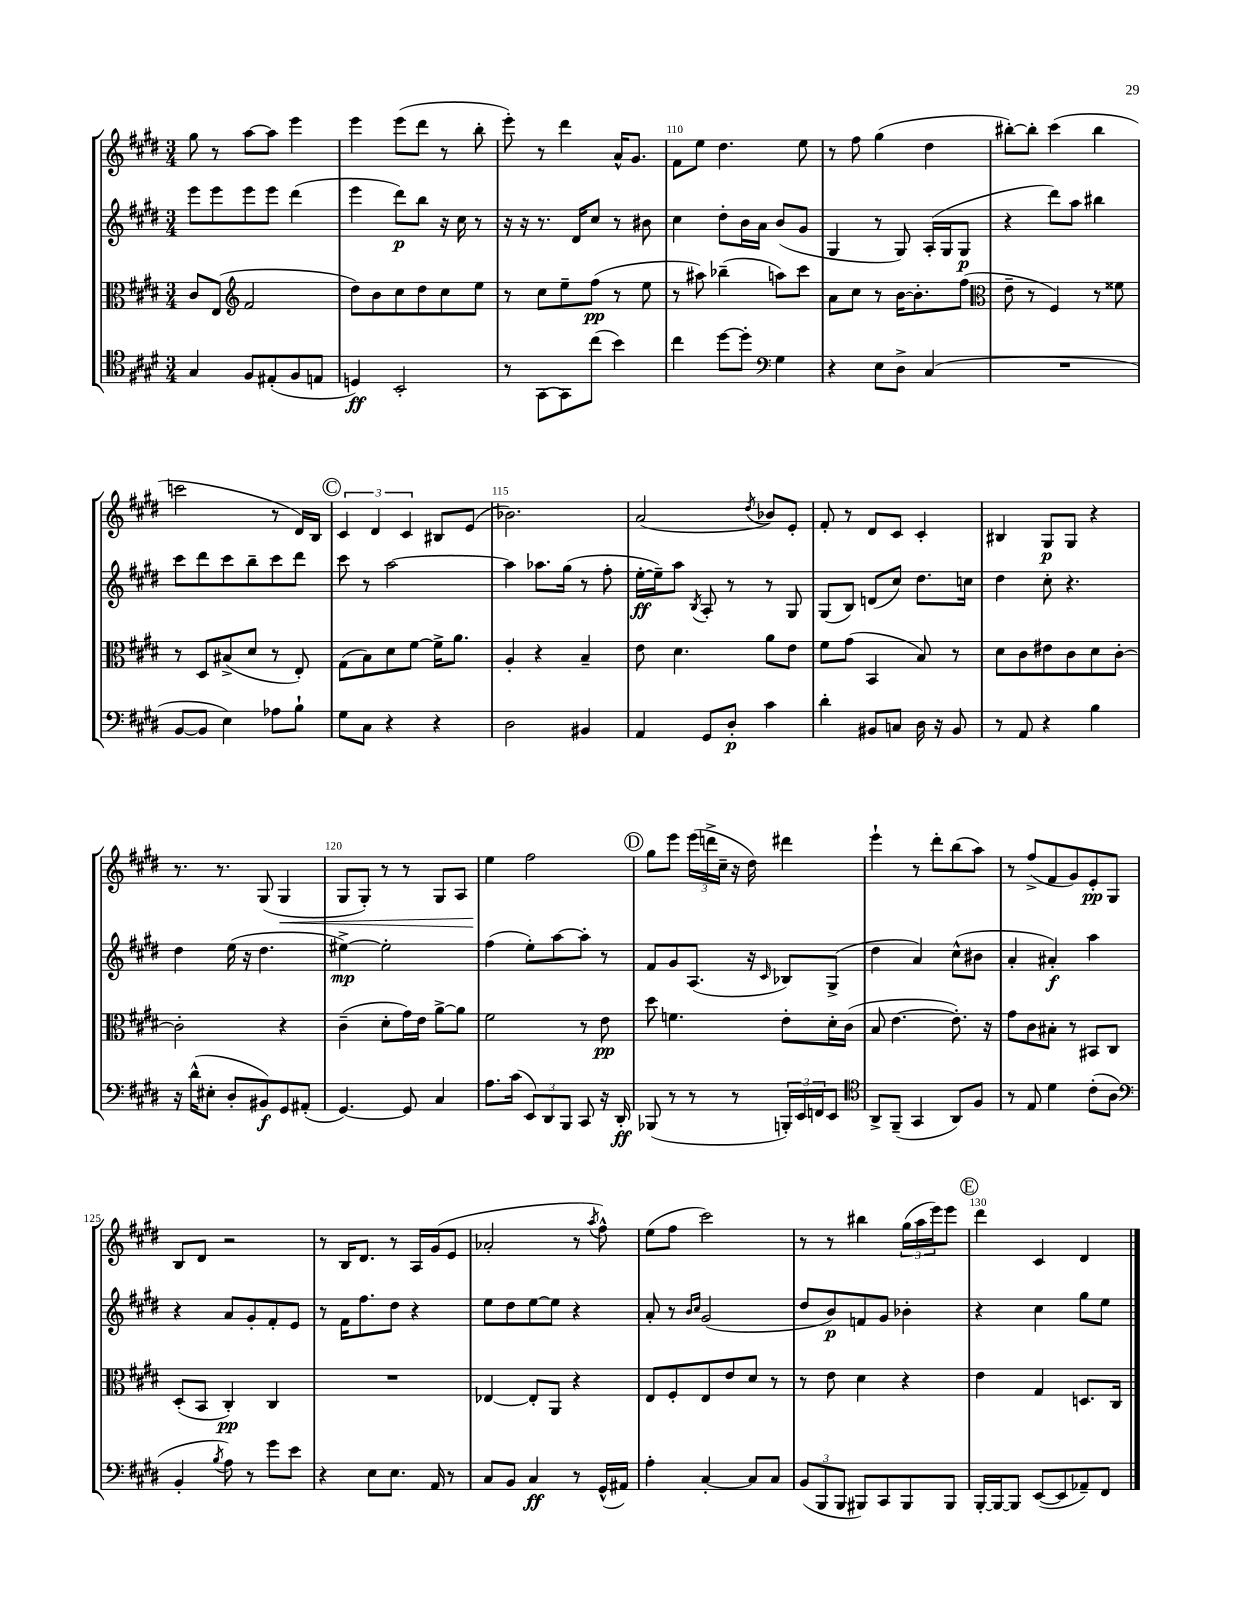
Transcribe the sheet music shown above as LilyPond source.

<<
\new StaffGroup <<
\new Staff = "s0" {
    \clef treble \key e \major \numericTimeSignature \time 3/4
    gis''8 r8 a''8~ a''8 e'''4 |
    e'''4 e'''8( dis'''8 r8 b''8-. |
    e'''8-.) r8 dis'''4 a'16-^ gis'8. |
    fis'8 e''8 dis''4. e''8 |
    r8 fis''8 gis''4( dis''4 |
    bis''8~-.) bis''8-. cis'''4( bis''4 |
    c'''2 r8 dis'16) b16 |
    \mark \markup { \circle "C" } \tuplet 3/2 { cis'4 dis'4 cis'4 } bis8 e'8( |
    bes'2.) |
    a'2( \acciaccatura { dis''8 } bes'8) e'8-. |
    fis'8-. r8 dis'8 cis'8 cis'4-. |
    bis4 gis8\p gis8 r4 |
    r8. r8. gis8( gis4\< |
    gis8 gis8-.) r8 r8 gis8 a8 |
    e''4\! fis''2 |
    \mark \markup { \circle "D" } gis''8 e'''8 \tuplet 3/2 { e'''16( d'''16-> cis''16-- } r16 dis''16) dis'''4 |
    e'''4-! r8 dis'''8-. b''8( a''8) |
    r8 fis''8->( fis'8 gis'8) e'8-.\pp gis8 |
    b8 dis'8 r2 |
    r8 b16 dis'8. r8 a16 gis'16( e'8 |
    aes'2-. r8 \acciaccatura { a''8 } fis''8-^) |
    e''8( fis''8 cis'''2) |
    r8 r8 bis''4 \tuplet 3/2 { gis''16( a''16 e'''16) } e'''8 |
    \mark \markup { \circle "E" } dis'''4 cis'4 dis'4 \bar "|." |
}
\new Staff = "s1" {
    \clef treble \key e \major \numericTimeSignature \time 3/4
    e'''8 e'''8 e'''8 e'''8 dis'''4( |
    e'''4 dis'''8\p) b''8 r16 cis''16 r8 |
    r16 r16 r8. dis'16 cis''8 r8 bis'8 |
    cis''4 dis''8-. b'16 a'16 b'8( gis'8 |
    gis4 r8 gis8) a16-.( gis16 gis8\p |
    r4 dis'''8) a''8 bis''4 |
    cis'''8 dis'''8 cis'''8 b''8-- cis'''8 dis'''8 |
    \mark \markup { \circle "C" } cis'''8 r8 a''2~ |
    a''4 aes''8. gis''16( r8 fis''8-. |
    e''16~-.\ff e''16--) a''8 \acciaccatura { b8 } a8-. r8 r8 gis8 |
    gis8( b8) d'8( cis''8) dis''8. c''16 |
    dis''4 cis''8-. r4. |
    dis''4 e''16( r16 dis''4. |
    eis''4~->\mp) eis''2-. |
    fis''4( e''8-.) a''8~ a''8-. r8 |
    \mark \markup { \circle "D" } fis'8 gis'8 a8.( r16 \grace { cis'16 } bes8) gis8->( |
    dis''4 a'4) cis''8-^( bis'8 |
    a'4-. ais'4-.\f) a''4 |
    r4 a'8 gis'8-. fis'8-. e'8 |
    r8 fis'16 fis''8. dis''8 r4 |
    e''8 dis''8 e''8~ e''8 r4 |
    a'8-. r8 \grace { b'16 cis''16 } gis'2( |
    dis''8 b'8\p) f'8 gis'8 bes'4-. |
    \mark \markup { \circle "E" } r4 cis''4 gis''8 e''8 \bar "|." |
}
\new Staff = "s2" {
    \clef alto \key e \major \numericTimeSignature \time 3/4
    cis'8 e8( \clef treble fis'2 |
    dis''8) b'8 cis''8 dis''8 cis''8 e''8 |
    r8 cis''8 e''8-- fis''8\pp( r8 e''8 |
    r8 ais''8) bes''4--( a''8) cis'''8 |
    a'8 cis''8 r8 b'16~ b'8.-. fis''8( |
    \clef alto e'8-- r8 fis4) r8 fisis'8 |
    r8 dis8 bis8->( dis'8 r8 e8-.) |
    \mark \markup { \circle "C" } gis8( b8) dis'8 fis'8~ fis'16-> a'8. |
    a4-. r4 b4-- |
    e'8 dis'4. a'8 e'8 |
    fis'8 gis'8( b,4 b8) r8 |
    dis'8 cis'8 eis'8 cis'8 dis'8 cis'8~-. |
    cis'2-. r4 |
    cis'4--( dis'8-. gis'16) e'16 a'8~-> a'8 |
    fis'2 r8 e'8\pp |
    \mark \markup { \circle "D" } dis''8 f'4. e'8-. dis'16-. cis'16( |
    b8 e'4.~ e'8.-.) r16 |
    gis'8 cis'8 bis8-. r8 bis,8 cis8 |
    dis8-.( b,8 cis4-.\pp) cis4 |
    R2. |
    ees4~ ees8-. a,8 r4 |
    e8 fis8-. e8 e'8 dis'8 r8 |
    r8 e'8 dis'4 r4 |
    \mark \markup { \circle "E" } e'4 gis4 d8. cis16 \bar "|." |
}
\new Staff = "s3" {
    \clef tenor \key e \major \numericTimeSignature \time 3/4
    gis4 fis8 eis8-.( fis8 e8 |
    d4\ff) b,2-. |
    r8 gis,8~ gis,8 cis''8( b'4) |
    cis''4 dis''8~ dis''8-. \clef bass gis4 |
    r4 e8 dis8-> cis4( |
    R2. |
    b,8~ b,8 e4) aes8 b8-! |
    \mark \markup { \circle "C" } gis8 cis8 r4 r4 |
    dis2 bis,4 |
    a,4 gis,8 dis8-.\p cis'4 |
    dis'4-. bis,8 c8 dis16 r16 bis,8 |
    r8 a,8 r4 b4 |
    r16 dis'16-^( eis8-. dis8-. bis,8\f) gis,8 ais,8-.( |
    gis,4.~) gis,8 cis4 |
    a8. cis'16( \tuplet 3/2 { e,8) dis,8 b,,8 } cis,8 r16 dis,16-.\ff |
    \mark \markup { \circle "D" } bes,,8( r8 r8 r8 \tuplet 3/2 { b,,16-.) e,16 f,16 } e,8 |
    \clef tenor a,8-> fis,8--( gis,4 a,8) fis8 |
    r8 e8 dis'4 cis'8-.( a8 |
    \clef bass b,4-. \acciaccatura { b8 } a8) r8 gis'8 e'8 |
    r4 e8 e8. a,16 r8 |
    cis8 b,8 cis4\ff r8 gis,16-^( ais,16) |
    a4-. cis4~-. cis8 cis8 |
    \tuplet 3/2 { b,8( b,,8 b,,8 } bis,,8) cis,8 bis,,8 bis,,8 |
    \mark \markup { \circle "E" } b,,16~-. b,,16~ b,,8 e,8~( e,8 aes,8--) fis,8 \bar "|." |
}
>>
>>
\layout { \context { \Score currentBarNumber = #107 \override BarNumber.break-visibility = ##(#f #t #t) barNumberVisibility = #(every-nth-bar-number-visible 5) } }
